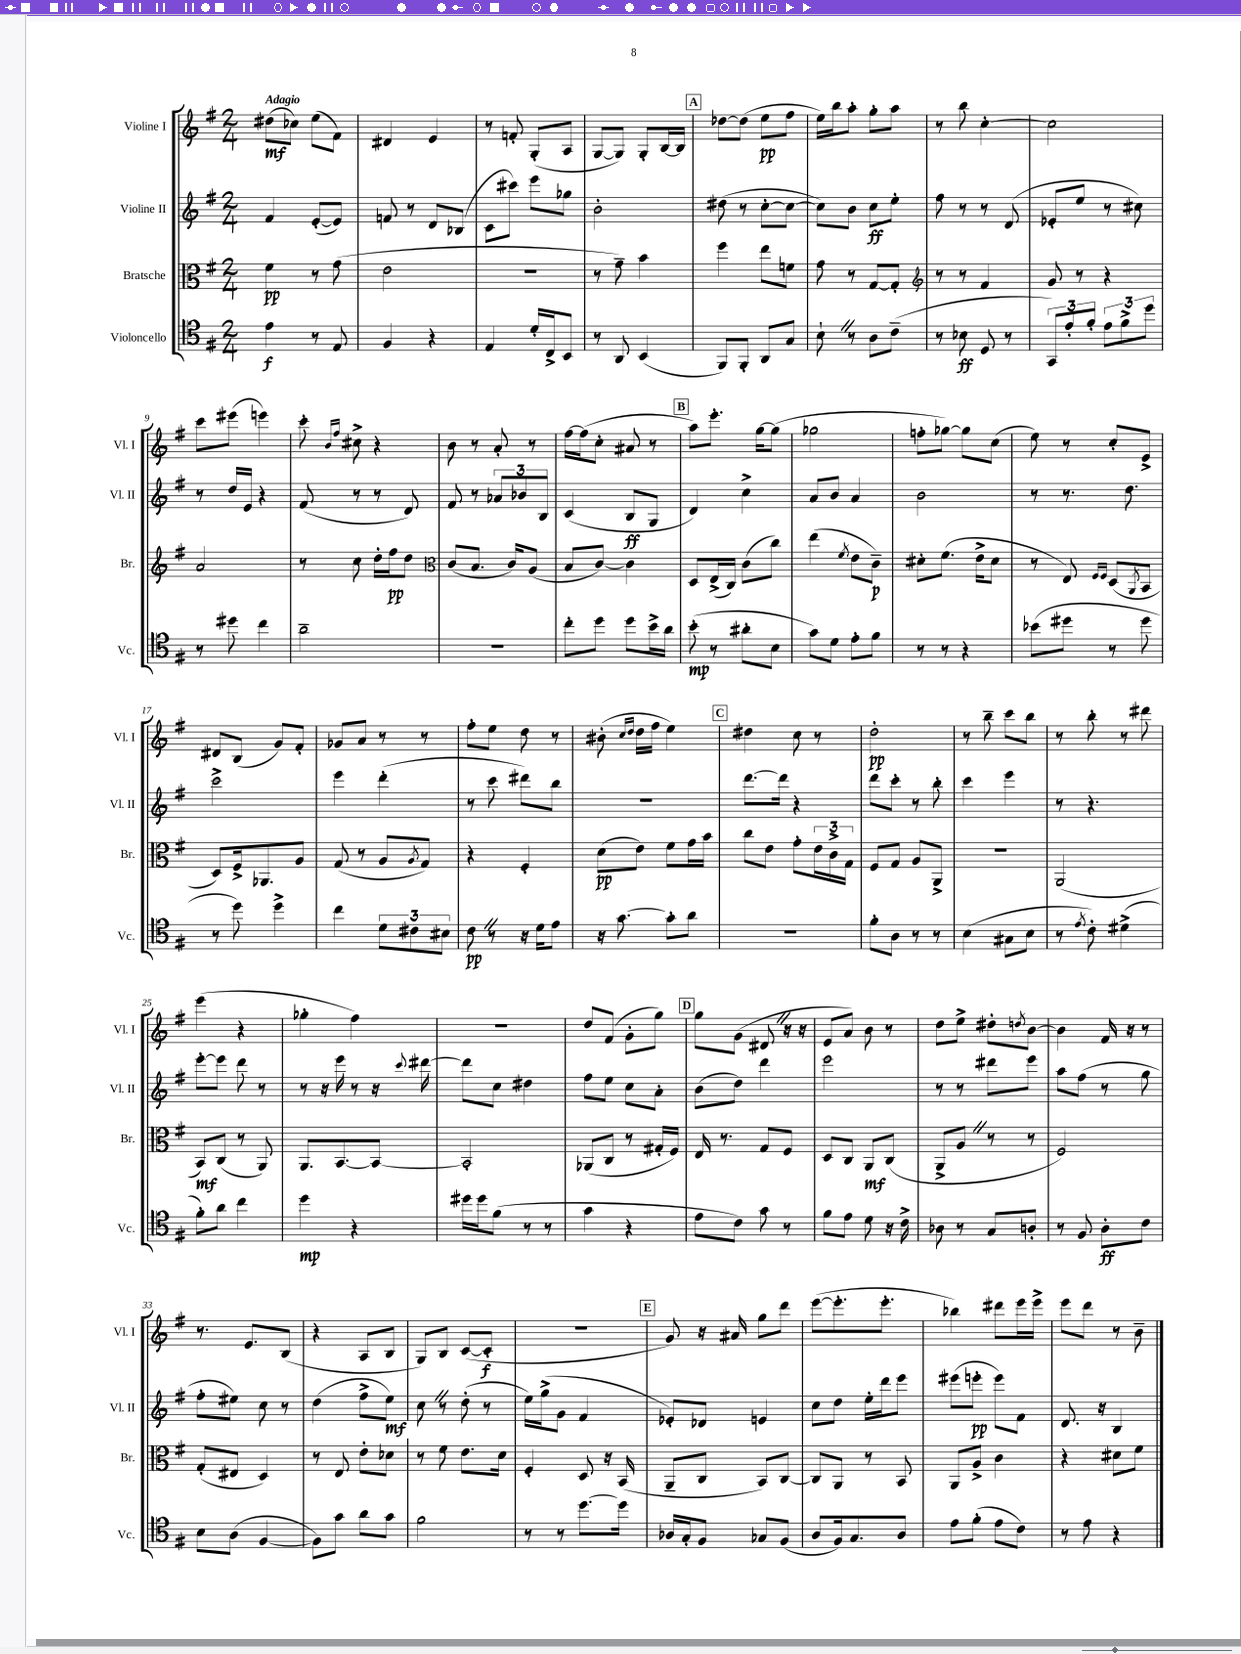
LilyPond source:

<<
\new StaffGroup <<
\new Staff = "s0" \with { instrumentName = "Violine I" shortInstrumentName = "Vl. I" } {
    \clef treble \key g \major \numericTimeSignature \time 2/4 \tempo "Adagio"
    dis''8\mf( ces''8) e''8( fis'8) |
    dis'4 e'4 |
    r8 f'8-. g8-.( a8 |
    g8~ g8) g8-. b16~ b16 |
    \mark \markup { \box "A" } des''8~ des''8( e''8\pp fis''8 |
    e''16) b''16 a''8-. g''8-. a''8 |
    r8 b''8 c''4~-. |
    c''2 |
    c'''8 eis'''8( e'''4) |
    c'''8-. \grace { b'16 fis''16 } cis''8-> r4 |
    b'8 r8 a'8-. r8 |
    fis''16~ fis''16( c''8-. ais'8 r8 |
    \mark \markup { \box "B" } a''8) e'''8.-. g''16~ g''8( |
    ges''2 |
    f''8-. ges''8~) ges''8 c''8( |
    e''8) r8 c''8-. e'8-> |
    dis'8 b8( g'8) fis'8-. |
    ges'8 a'8 r8 r8 |
    fis''8-. e''8 d''8 r8 |
    bis'8-.( \grace { c''16 d''16 } d''16 fis''16 e''4) |
    \mark \markup { \box "C" } dis''4 c''8 r8 |
    d''2-.\pp |
    r8 b''8-- c'''8 b''8 |
    r8 b''8-. r8 dis'''8 |
    e'''4( r4 |
    ges''4-. fis''4) |
    r2 |
    d''8 fis'8( g'8-. g''8) |
    \mark \markup { \box "D" } g''8 g'8( dis'8 \once \override BreathingSign.text = \markup { \musicglyph "scripts.caesura.straight" } \breathe r16 r16 |
    e'8 a'8) b'8 r8 |
    d''8 e''8-> dis''8-. \acciaccatura { d''8 } b'8~ |
    b'4 fis'16 r16 r8 |
    r8. e'8. b8( |
    r4 a8 b8 |
    g8) b8 c'8~( c'8-.\f |
    r2 |
    \mark \markup { \box "E" } g'8) r16 ais'16 g''8 d'''8 |
    e'''8~( e'''8.-. e'''8.-. |
    bes''4) dis'''8 e'''16 e'''16-> |
    e'''8 d'''8 r8 b'8-- \bar "|." |
}
\new Staff = "s1" \with { instrumentName = "Violine II" shortInstrumentName = "Vl. II" } {
    \clef treble \key g \major \numericTimeSignature \time 2/4
    fis'4 e'8~-.( e'8) |
    f'8 r8 d'8 bes8( |
    c'8 cis'''8) e'''8 ges''8 |
    b'2-. |
    \mark \markup { \box "A" } dis''8( r8 c''8~-. c''8~ |
    c''8) b'8 c''8\ff e''8-. |
    fis''8 r8 r8 d'8( |
    ees'8-. e''8 r8 cis''8) |
    r8 d''16 e'16 r4 |
    fis'8( r8 r8 d'8) |
    fis'8 r8 \tuplet 3/2 { aes'8 bes'8 b8 } |
    c'4( b8\ff g8 |
    \mark \markup { \box "B" } d'4) c''4-> |
    a'8 b'8 a'4 |
    b'2 |
    r8 r8. d''8. |
    c'''2-> |
    e'''4 d'''4-.( |
    r8 c'''8 dis'''8) b''8 |
    R2 |
    \mark \markup { \box "C" } d'''8.~ d'''16 r4 |
    d'''8 c'''8-. r8 b''8-. |
    c'''4 e'''4 |
    r8 r4. |
    e'''8~-. e'''8 d'''8 r8 |
    r8 r16 e'''16 r8 r16 \appoggiatura { c'''8 } dis'''16~ |
    dis'''8 c''8 dis''4 |
    fis''8 e''8 c''8 a'8-. |
    \mark \markup { \box "D" } b'8( d''8) d'''4 |
    e'''2 |
    r8 r8 dis'''8 e'''8 |
    a''8 fis''8( r8 g''8 |
    fis''8-. eis''8) c''8 r8 |
    d''4( fis''8-> e''8\mf) |
    c''8 \once \override BreathingSign.text = \markup { \musicglyph "scripts.caesura.straight" } \breathe r8 d''8-.( r8 |
    e''16) g''16->( g'8 fis'4 |
    \mark \markup { \box "E" } ees'8-.) des'8 e'4 |
    c''8 d''8 e''16-. d'''16 e'''8 |
    eis'''8( e'''8-.\pp e'''8) fis'8 |
    d'8. r16 b4 \bar "|." |
}
\new Staff = "s2" \with { instrumentName = "Bratsche" shortInstrumentName = "Br." } {
    \clef alto \key g \major \numericTimeSignature \time 2/4
    fis'4\pp r8 g'8( |
    e'2 |
    r2 |
    r8 g'8--) b'4 |
    \mark \markup { \box "A" } fis''4 e''8 f'8 |
    g'8 r8 g8~ g8-. |
    \clef treble r8 r8 fis'4 |
    g'8 r8 r4 |
    a'2 |
    r8 c''8 d''16-. fis''16\pp d''8 |
    \clef alto c'8( b8. c'16) a8( |
    b8 c'8~) c'4 |
    \mark \markup { \box "B" } d8 e16->( c16) c'8( c''8) |
    e''4( \acciaccatura { fis'8 } e'8 c'8--\p) |
    dis'8-. fis'8.( e'16-> dis'8 |
    r8 e8) \grace { fis16 fis16 } d8( \acciaccatura { a,8 } b,8 |
    d8) fis16-> aes,8. a8 |
    g8( r8 a8 \acciaccatura { a8 } g8) |
    r4 fis4-. |
    d'8\pp( e'8) fis'8 g'16 b'16 |
    \mark \markup { \box "C" } c''8 e'8 g'8-. \tuplet 3/2 { e'16 c'16-> g16 } |
    fis8 g8 a8 a,8-> |
    R2 |
    a,2( |
    b,8\mf) c8( r8 a,8) |
    a,8. b,8.~ b,8~ |
    b,2-. |
    aes,8( c8 r8 gis16-. fis16) |
    \mark \markup { \box "D" } e16 r8. g8 fis8 |
    d8 c8 a,8\mf c8( |
    a,8-> a8 \once \override BreathingSign.text = \markup { \musicglyph "scripts.caesura.straight" } \breathe r8 r8 |
    fis2) |
    g8-.( eis8 d4) |
    r8 e8 e'8-. des'8 |
    r8 fis'8 e'8. d'16 |
    fis4-. d8 r16 b,16( |
    \mark \markup { \box "E" } a,8-- c8 b,8) c8~ |
    c8 a,8 r8 b,8 |
    a,8 a8-> c'4 |
    r4 dis'8 fis'8 \bar "|." |
}
\new Staff = "s3" \with { instrumentName = "Violoncello" shortInstrumentName = "Vc." } {
    \clef tenor \key g \major \numericTimeSignature \time 2/4
    e'4\f r8 e8 |
    fis4 r4 |
    e4 d'16-. c16-> b,8 |
    r8 a,8 b,4( |
    \mark \markup { \box "A" } fis,8) fis,8-. a,8 g8 |
    b8-! \once \override BreathingSign.text = \markup { \musicglyph "scripts.caesura.straight" } \breathe r8 a8 c'8--( |
    r8 bes8\ff d8 r8 |
    \tuplet 3/2 { g,8) e'8-. fis'8-. } \tuplet 3/2 { e'8 fis'8-> d''8 } |
    r8 dis''8 c''4 |
    a'2-- |
    R2 |
    c''8-. d''8 d''8 b'16-> a'16 |
    \mark \markup { \box "B" } b'8-.\mp( r8 ais'8-. b8 |
    g'8) d'8 e'8-. fis'8 |
    r8 r8 r4 |
    bes'8( dis''8 r8 dis''8 |
    r8 d''8) d''4-> |
    c''4 \tuplet 3/2 { d'8 cis'8 bis8 } |
    c'8\pp \once \override BreathingSign.text = \markup { \musicglyph "scripts.caesura.straight" } \breathe r8 r16 d'16 e'8 |
    r16 g'8.~ g'8-. a'8 |
    \mark \markup { \box "C" } R2 |
    fis'8-. a8 r8 r8 |
    b4( gis8 b8 |
    r8 \acciaccatura { e'8 } c'8-.) dis'4->( |
    fis'8-.) a'8 c''4 |
    d''4\mp r4 |
    dis''16 dis''16 fis'8( r8 r8 |
    g'4 r4 |
    \mark \markup { \box "D" } e'8 c'8) g'8 r8 |
    fis'8 e'8 d'8 r16 c'16-> |
    aes8 r8 g8 a8-. |
    r8 fis8 a8-.\ff c'8 |
    b8 a8( fis4~ |
    fis8) g'8 a'8 g'8 |
    fis'2 |
    r8 r8 d''8.~ d''16 |
    \mark \markup { \box "E" } aes16 g16-. fis8 ges8 fis8( |
    a8 fis16) g8. a8 |
    e'8 fis'8-.( e'8 c'8) |
    r8 e'8 r4 \bar "|." |
}
>>
>>
